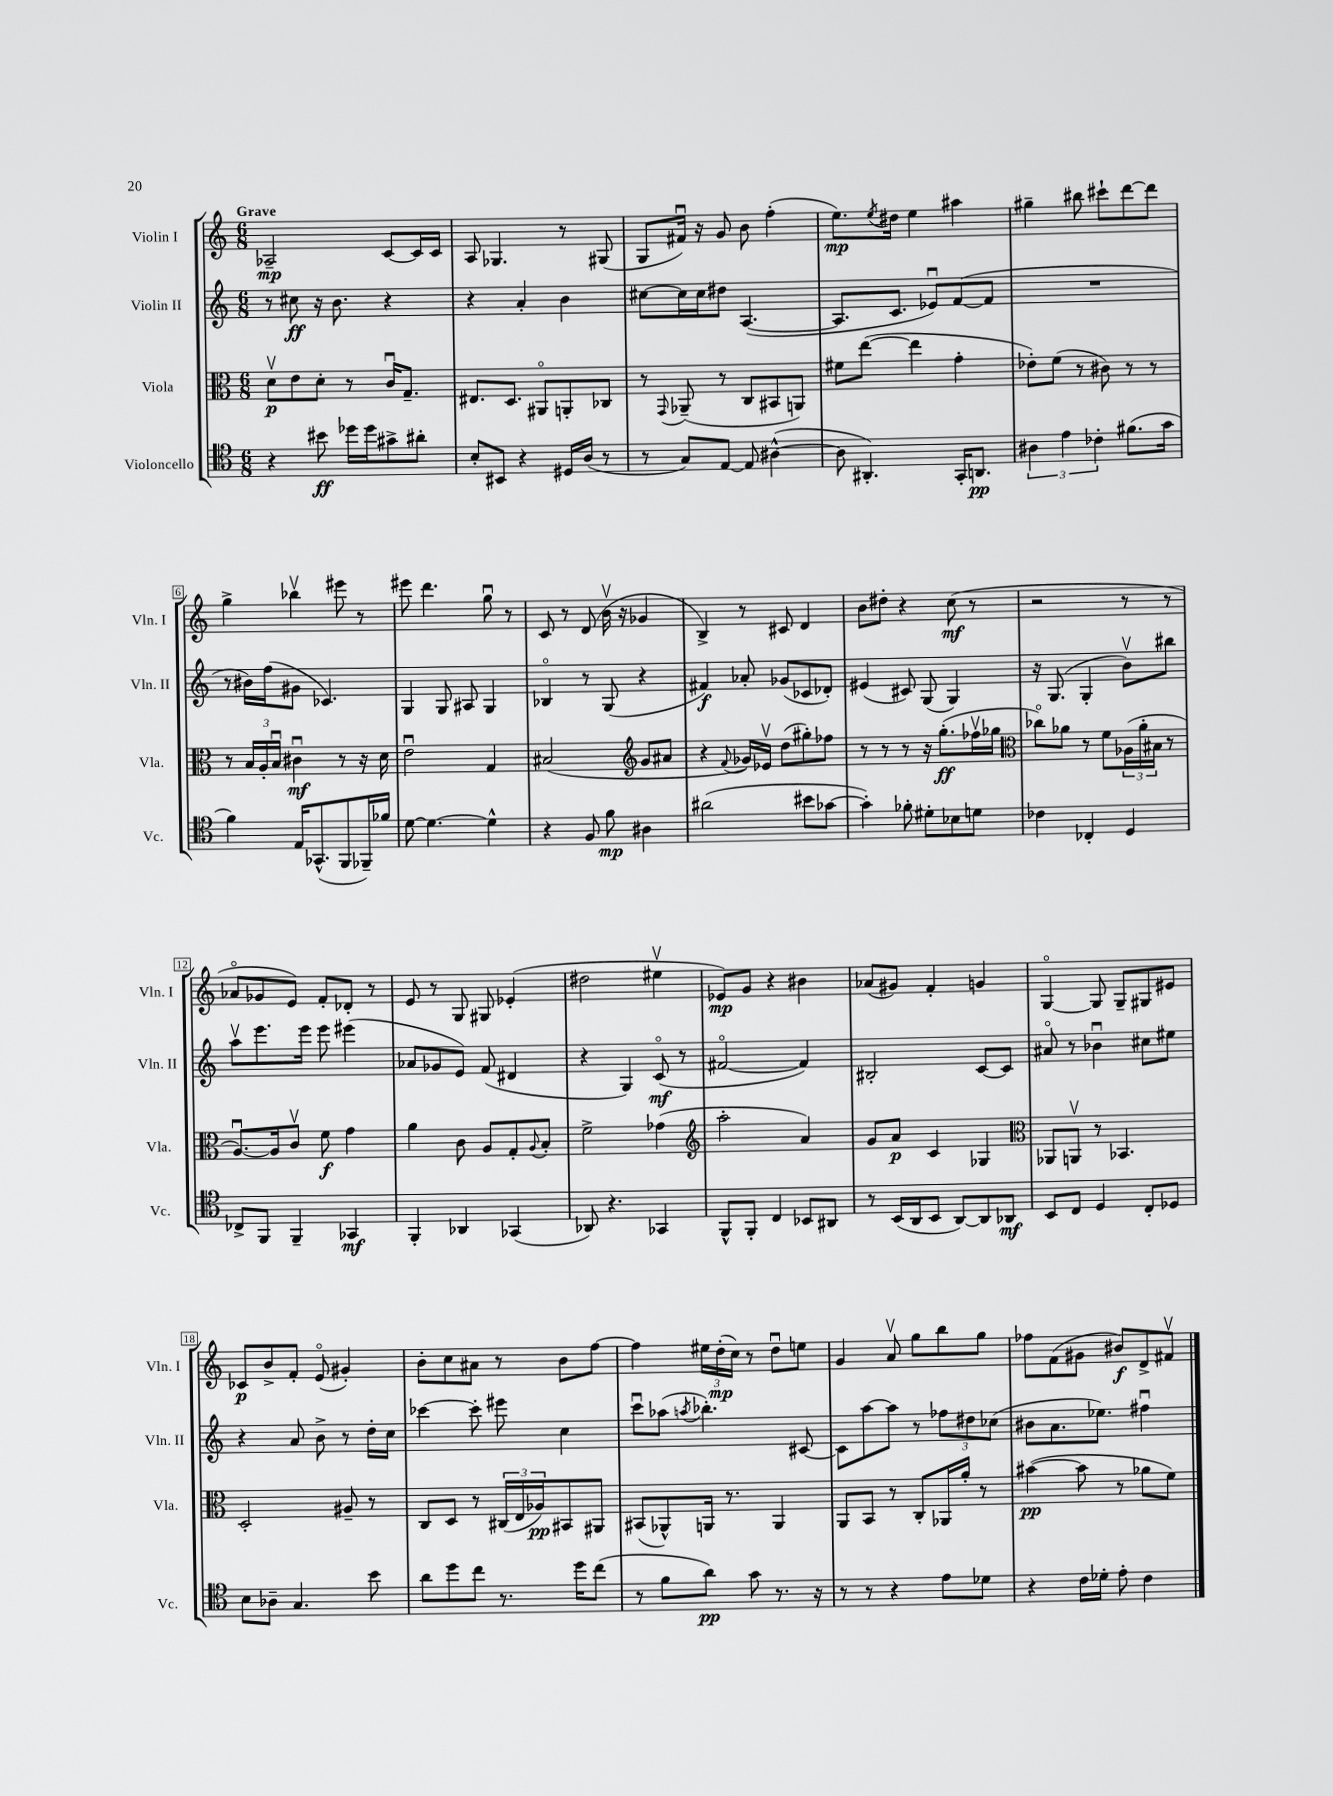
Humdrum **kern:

**kern	**kern	**kern	**kern
*staff4	*staff3	*staff2	*staff1
*clefC4	*clefC3	*clefG2	*clefG2
*k[]	*k[]	*k[]	*k[]
*M6/8	*M6/8	*M6/8	*M6/8
4r	8dv	8r	2A-~
.	8e	8cc#	.
8b#	8d'	16r	.
.	.	8.b	.
16dd-	8r	.	.
16dd-	.	.	.
8g#^	16cu	4r	[8c
.	8.G~	.	.
8a#'	.	.	16c]
.	.	.	16c
=	=	=	=
8B'	8.E#	4r	8A
8BB#	.	.	4.G-
.	8.D	.	.
4r	.	4a'	.
.	8AA#o	.	.
16D#	8AA'	4b	8r
(16A	.	.	.
8r	8C-	.	(8G#
=	=	=	=
8r	8r	[8cc#	8G
.	8qqGG	.	.
8G)	(8AA-~	16cc#]	16f#u)
.	.	16cc#	16r
[8E	8r	8dd#	8g
8E]	8C	([4.A	8b
([4A#^^	8BB#	.	(4ff'
.	8AA)	.	.
=	=	=	=
8A#]	8f#	8.A]	8.ee)
4.AA#')	([8ee	.	.
.	.	.	8qee
.	.	8.c	16dd#
.	4ee]	.	4ee
.	.	8e-u)	.
16GG'	4g'	([8f	4aa#
8.AA	.	.	.
.	.	8f]	.
=	=	=	=
6A#	8e-')	2.r	4gg#~
.	(8f	.	.
6e	.	.	.
.	8r	.	8bb#
6c-'	.	.	.
.	8c#)	.	8ccc#`
(8.f#	8r	.	[8ddd
.	8r	.	8ddd]
16g	.	.	.
=	=	=	=
4f)	8r	8r	4gg^
.	24B	16b#)	.
.	24A'	.	.
.	.	(16ff	.
.	24Bu	.	.
16E	4c#u	8g#	4bb-v
(8.GG-^^	.	.	.
.	.	4.c-)	.
8FF	8r	.	8eee#
16FF-~)	16r	.	8r
16f-	16d	.	.
=	=	=	=
[8d	2eu	4G	8eee#
4.d_	.	.	4.ddd
.	.	8G	.
.	.	8A#	.
4d^^]	4G	4G	8ggu
.	.	.	8r
=	=	=	=
4r	(2B#	4B-o	8c
.	.	.	8r
8F	.	8r	(8d
8f	.	(8G	16bv
.	.	.	16r
*	*clefG2	*	*
4A#	8g	4r	4g-
.	8a#	.	.
=	=	=	=
(2a#	4r	4f#)	4B^)
.	8qqf	.	.
.	16g-)	8a-'	8r
.	16e-v	.	.
.	(8dd	(8g-	8c#
8b#	8gg#')	8c-	4d
[8g-	8ff-	8d-')	.
=	=	=	=
4g-'])	8r	(4e#	8b
.	8r	.	8dd#'
8f-'	8r	8c#)	4r
8d#'	16r	(8G	.
.	(8.gg'	.	.
8B-	.	4G)	(8cc
8d	16ff-v	.	8r
.	16gg-	.	.
=	=	=	=
*	*clefC3	*	*
4c-	8cc-o)	16r	2r
.	.	(8.G	.
.	8a-	.	.
4C-'	8r	4G'	.
.	8f	.	.
4D	(24A-	8bv)	8r
.	24a-'	.	.
.	24B#	.	.
.	8r	8bb#	8r
=	=	=	=
8C-^	[8.Au)	8aav	8a-o
8FF	.	8.eee	8g-
.	16A]	.	.
4FF~	8cv	.	8e)
.	.	16eee	.
.	8f	8eee	8f'
4GG-	4g	(4eee#	8d-'
.	.	.	8r
=	=	=	=
4FF'	4a	8a-	8e
.	.	8g-	8r
4AA-	8c	8e)	8G
.	8A	(8f	8G#
(4GG-	8G'	4d#	(4e-'
.	8qqA	.	.
.	8B'	.	.
=	=	=	=
8AA-)	2f^	4r	2dd#
4.r	.	.	.
.	.	4G)	.
4GG-	(4g-	(8co	4ee#v
.	.	8r	.
=	=	=	=
*	*clefG2	*	*
8FF^^	2aa'	[2f#o	8e-)
8FF'	.	.	8g
4C	.	.	4r
8BB-	4a)	4f#])	4b#
8AA#	.	.	.
=	=	=	=
8r	8g	2B#'	(8a-
(16BB	8a	.	8g#)
16AA	.	.	.
8BB	4c	.	4f'
[8AA)	.	.	.
8AA]	4G-	[8c	4g
8AA-	.	8c]	.
=	=	=	=
*	*clefC3	*	*
8BB	8AA-	8a#o	[4Go
8C	8AAv	8r	.
4D	8r	4b-u	8G]
.	4.BB-	.	8G~
8C'	.	8cc#	8G#
8D-	.	8ee#	8e#
=	=	=	=
8B	2D'	4r	8c-
8A-~	.	.	8b^
4.G	.	8a	8f'
.	.	8b^	(8eo
.	8A#~	8r	4g#')
8b	8r	16dd'	.
.	.	16cc	.
=	=	=	=
8a	8C	[4ccc-	8b'
8dd	8D	.	8cc
8cc	8r	8ccc-']	8a#
8.r	(24C#	8eee#	8r
.	24E	.	.
.	24A-)	.	.
.	8BB#	4cc	8b
16dd	.	.	.
(8cc	8AA#	.	[8ff
=	=	=	=
8r	(8BB#	8cccu	4ff]
8f	8AA-^^)	(8aa-	.
.	.	8qaa	.
8a)	16AA	4.bb-')	24ee#
.	.	.	(24dd'
.	8.r	.	.
.	.	.	24cc)
8g	.	.	8r
8.r	4AA	.	8ddu
.	.	[8c#	8ee
16r	.	.	.
=	=	=	=
8r	8AA	8c#]	4g
8r	8BB	[8aa	.
4r	8r	8aa]	8av
.	8C'	8r	8gg
8e	16AA-	12ff-	8bb
.	16a'	.	.
.	.	12dd#	.
8d-	8r	.	8gg
.	.	(12cc-	.
=	=	=	=
4r	([4b#	8b#	8ff-
.	.	8.a	(8f
16c	8b#]	.	8g#
16d-'	.	8.ee-)	.
8e'	8r	.	8b#)
4c	8a-	4ff#u	8d^
.	8f)	.	8f#v
==	==	==	==
*-	*-	*-	*-
